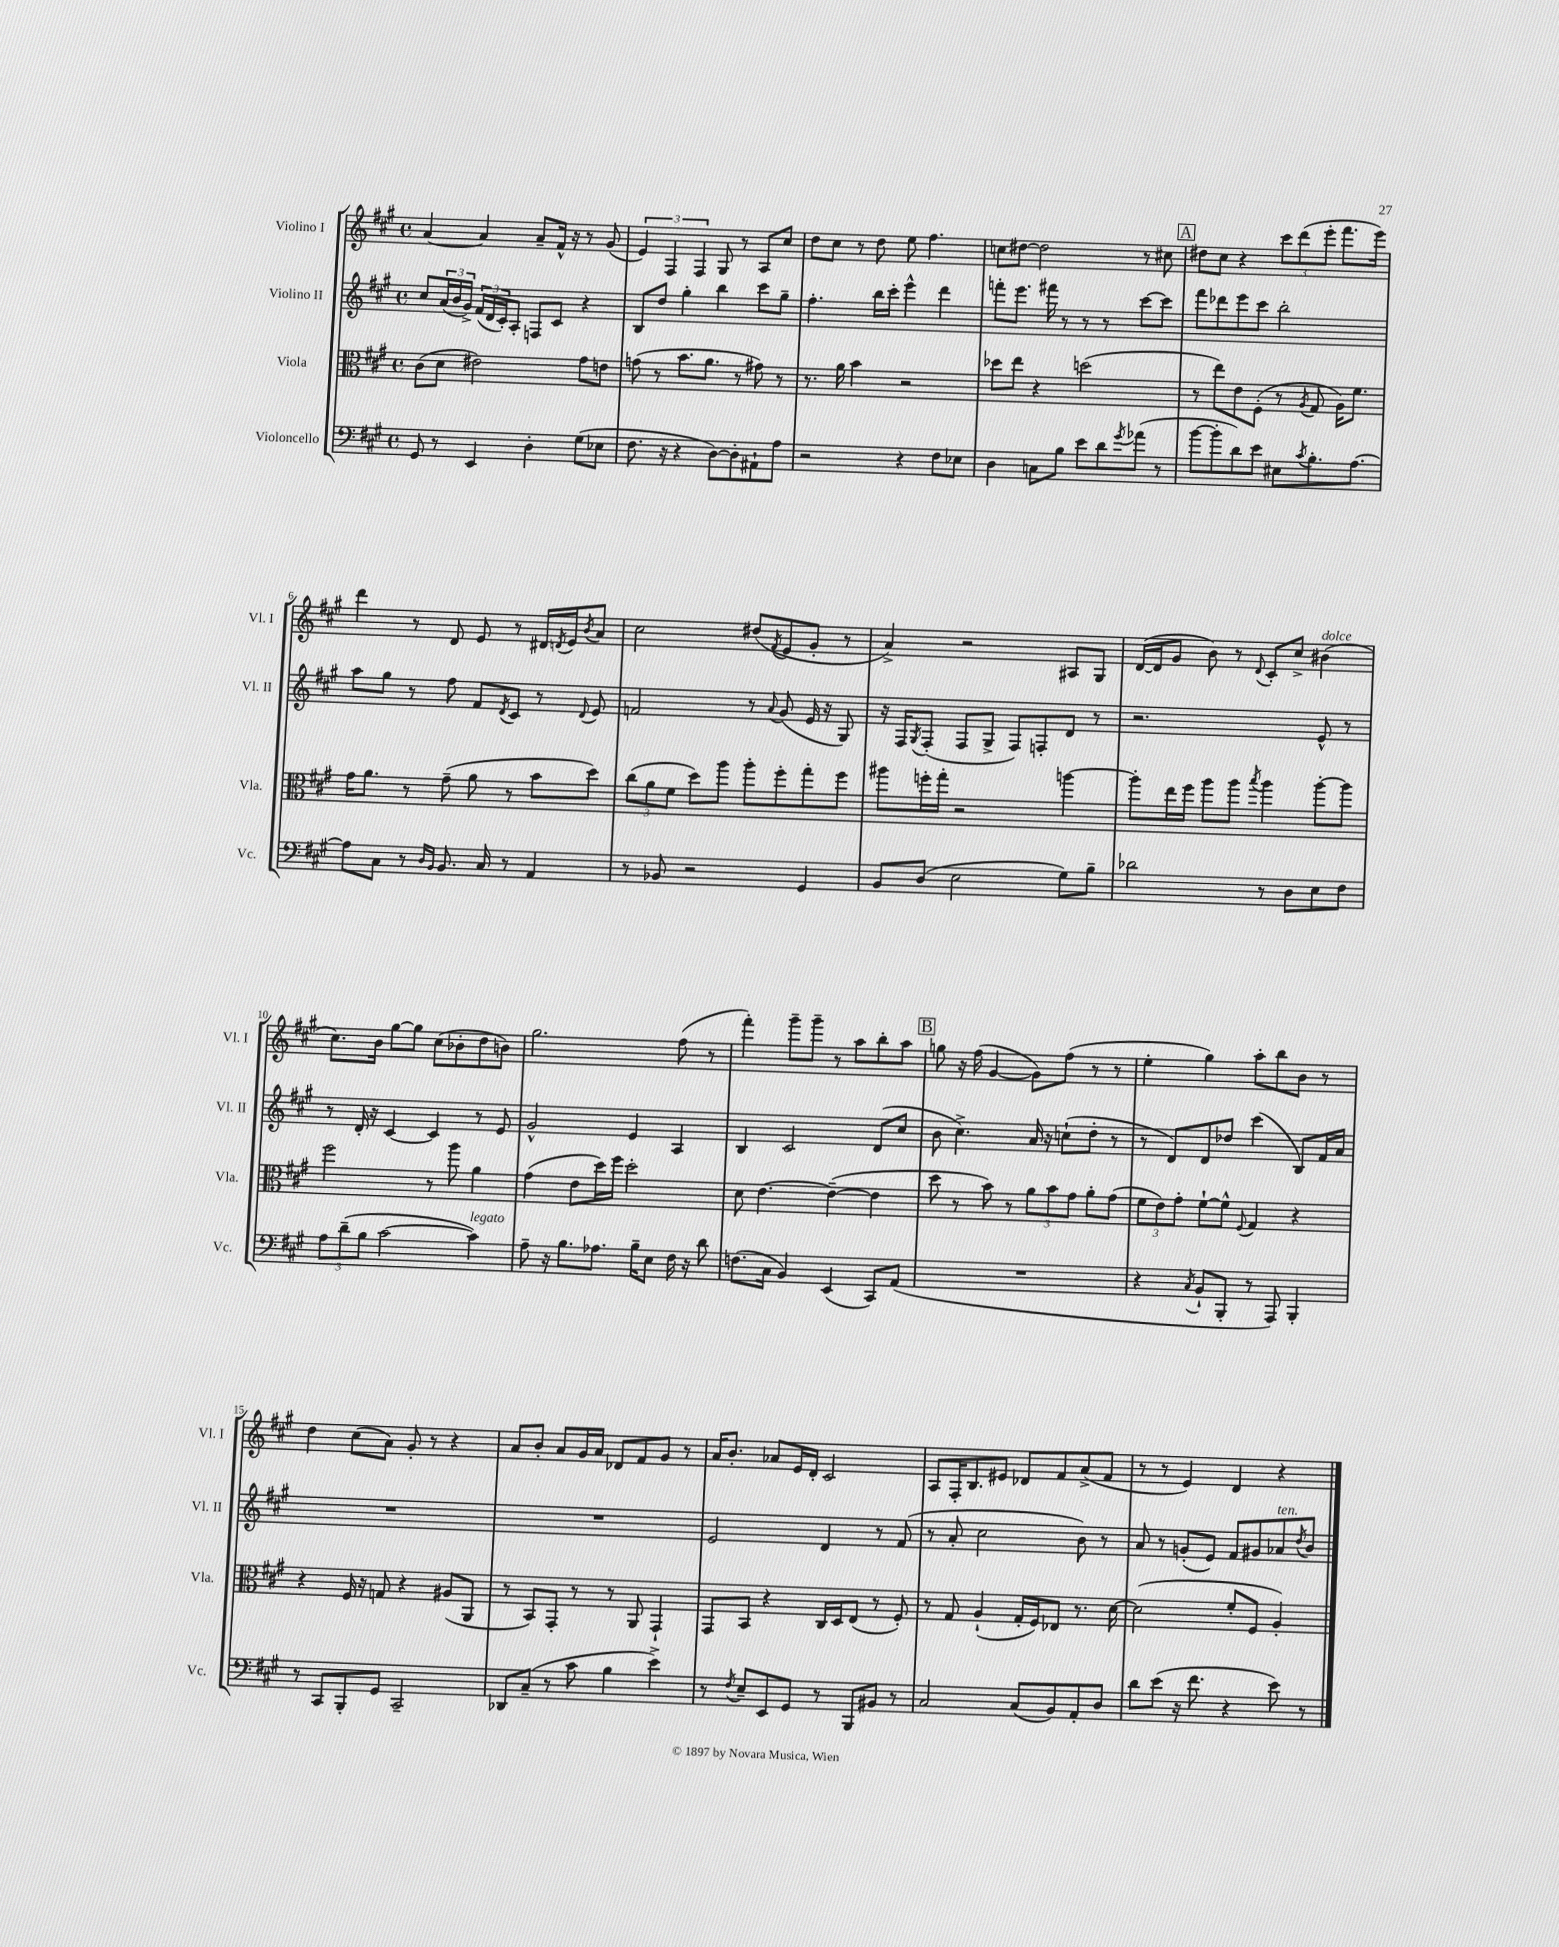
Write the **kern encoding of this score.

**kern	**kern	**kern	**kern
*staff4	*staff3	*staff2	*staff1
*clefF4	*clefC3	*clefG2	*clefG2
*k[f#c#g#]	*k[f#c#g#]	*k[f#c#g#]	*k[f#c#g#]
*M4/4	*M4/4	*M4/4	*M4/4
*met(c)	*met(c)	*met(c)	*met(c)
8GG#	(8c#	8cc#	[4a
8r	8d	(24a	.
.	.	24b	.
.	.	24g#^)	.
4EE	2e#)	(24f#	4a]
.	.	24d	.
.	.	24c#')	.
.	.	8A'	.
4D'	.	8F	8a~
.	.	8c#	16f#^^
.	.	.	16r
(8G#	8g#	4r	8r
8E-	8e	.	(8g#
=	=	=	=
8.F#	(8g	8B	6e)
.	8r	8dd	.
.	.	.	6F#
16r	.	.	.
4r	8.b	4gg#'	.
.	.	.	6F#
.	8.a	.	.
[8D)	.	4bb	8G#
8D']	8r	.	8r
8AA#`	8g#)	8ccc#	8A
8A	8r	8gg#~	8cc#
=	=	=	=
2r	8.r	4.ff#'	8dd
.	.	.	8cc#
.	16a	.	.
.	4b	.	8r
.	.	16bb	8dd
.	.	16ccc#'	.
4r	2r	4eee^^	8ee
.	.	.	4.ff#
8F#	.	4ddd	.
8E-	.	.	.
=	=	=	=
4D	8dd-	8fff'	8cc
.	8ee	8.eee	[8dd#
8C	4r	.	2dd#]
.	.	16fff#	.
8B	.	8r	.
8e	(2dd	8r	.
8d	.	8r	.
8qg#	.	.	.
(8a-	.	[8ccc#	8r
8r	.	8ccc#]	8cc#
=	=	=	=
[8b	8r	8fff#	8dd#
8b']	8ee)	8ddd-	8cc#
8d)	8e	8eee	4r
8e	(8F#'	8ccc#	.
8E#	8r	2bb'	12ccc#
.	.	.	(12ddd
8qc#	8qA	.	.
8.B'	8G#	.	.
.	.	.	12eee'
.	16A)	.	8.fff#
[8.A	8.f#	.	.
.	.	.	16eee)
=	=	=	=
8A]	16g#	8aa	4ddd
.	8.a	.	.
8C#	.	8gg#	.
8r	8r	8r	8r
16qqD	.	.	.
16qqBB	.	.	.
8.BB	(8g#~	8ff#	8d
.	8a	8f#	8e
16C#	.	.	.
.	.	8qd	.
8r	8r	8c#	8r
4AA	8b	8r	16d#
.	.	.	8qd
.	.	.	16e
.	.	8qqd	8qb
.	8dd)	8e	8a
=	=	=	=
8r	(12cc#	2f	2cc#
.	12a	.	.
8BB-	.	.	.
.	12f#	.	.
2r	8dd)	.	.
.	8aa	.	.
.	8aa'	8r	(8dd#
.	.	8qqa	8qf#
.	8ff#'	(8g#	8e
4GG#	8gg#'	16e	8g#'
.	.	16r	.
.	8ff#	8G#)	8r
=	=	=	=
8BB	8aa#	16r	4a^)
.	.	16F#	.
.	.	8qG#	.
(8D	16ff'	(8F#'	.
.	16gg#'	.	.
2E	2r	8F#	2r
.	.	8G#^	.
.	.	8F#)	.
.	.	8F'	.
8G#)	[4aa	8d	8A#
8B~	.	8r	8G#
=	=	=	=
2d-	8aa']	2.r	([16d
.	.	.	16d]
.	16ee	.	8g#
.	16ff#	.	.
.	8aa	.	8b)
.	8aa	.	8r
.	8qbb	.	8qqd
8r	4aa	.	8c#'
8D	.	.	8cc#^
8E	[8aa'	8e^^	(4b#
8F#	8aa]	8r	.
=	=	=	=
12A	2ff#	8r	8.cc#)
(12d~	.	.	.
.	.	16d'	.
12B	.	.	.
.	.	16r	16b
[2c#	.	[4c#	[8gg#
.	.	.	8gg#]
.	8r	4c#]	(8cc#
.	8aa	.	8b-'
4c#])	4a	8r	8dd
.	.	8e	8b)
=	=	=	=
8A~	(4g#	2g#^^	2.gg#
16r	.	.	.
8.B	.	.	.
.	8e	.	.
8.A-	16dd)	.	.
.	16ff#	.	.
.	2dd'	4e	.
16B~	.	.	.
8E	.	.	.
16F#	.	4A	(8ff#
16r	.	.	.
8d	.	.	8r
=	=	=	=
(8.F	8d	4B	4fff#')
.	[4.e	.	.
16C#	.	.	.
4BB)	.	2c#	8ggg#~
.	.	.	8ggg#~
(4EE	(4e~_	.	8r
.	.	.	8aa
8CC#)	4e]	(8d	8bb'
(8AA	.	8cc#	8aa
=	=	=	=
1r	8dd	8b	8gg
.	8r	4.cc#^)	16r
.	.	.	(16ff#
.	8b)	.	[4g#
.	8r	.	.
.	12a	16a	8g#])
.	.	16r	.
.	12b	.	.
.	.	(8cc`	(8ff#
.	12g#	.	.
.	8a'	8dd'	8r
.	(8g#	8r	8r
=	=	=	=
4r	12f#	8r	4ee'
.	12e)	.	.
.	.	8d)	.
.	12g#'	.	.
8qC#	.	.	.
8BB`	[8f#`	8d	4gg#)
8BBB'	8f#^^]	8dd-	.
.	8qqF#	.	.
8r	4G#	(4ccc#	8aa'
8AAA)	.	.	8bb
4BBB'	4r	8B)	8b
.	.	16f#	8r
.	.	16a	.
=	=	=	=
8r	4r	1r	4dd
8CC#	.	.	.
8BBB'	16F#	.	(8cc#
.	16r	.	.
8GG#	8G	.	8a)
2CC#~	4r	.	8g#'
.	.	.	8r
.	(8A#	.	4r
.	8AA	.	.
=	=	=	=
8DD-	8r	1r	8a
(8C#~	8BB)	.	8b'
8r	8GG#'	.	8a
8c#	8r	.	16g#
.	.	.	16a
4B	8r	.	8d-
.	8AA	.	8f#
4e^)	4GG#`	.	8g#
.	.	.	8r
=	=	=	=
8r	8GG#	2e	16a
.	.	.	8.b'
8qF#	.	.	.
8E~	8BB	.	.
8EE	4r	.	8a-
8GG#	.	.	16e
.	.	.	16d'
8r	16C#	4d	2c#
.	16D	.	.
8BBB	(8E	.	.
8BB#	8r	8r	.
8r	8F#')	(8f#	.
=	=	=	=
2C#	8r	8r	8A
.	8G#	8a'	16F#'
.	.	.	8.B
.	(4A`	2cc#	.
.	.	.	8e#
(8C#	16G#'	.	8d-
.	16F#)	.	.
8BB)	8E-	.	8f#
8AA'	8.r	8b)	(8a^
8D	.	8r	8f#
.	[16d	.	.
=	=	=	=
8d	(2d]	8a	8r
(8e	.	8r	8r
16r	.	(8g'	4e)
8.f#	.	.	.
.	.	8e)	.
4r	8f#'	8f#	4d
.	8F#	8g#	.
8e)	4A')	8a-	4r
.	.	8qdd	.
8r	.	8b	.
==	==	==	==
*-	*-	*-	*-
